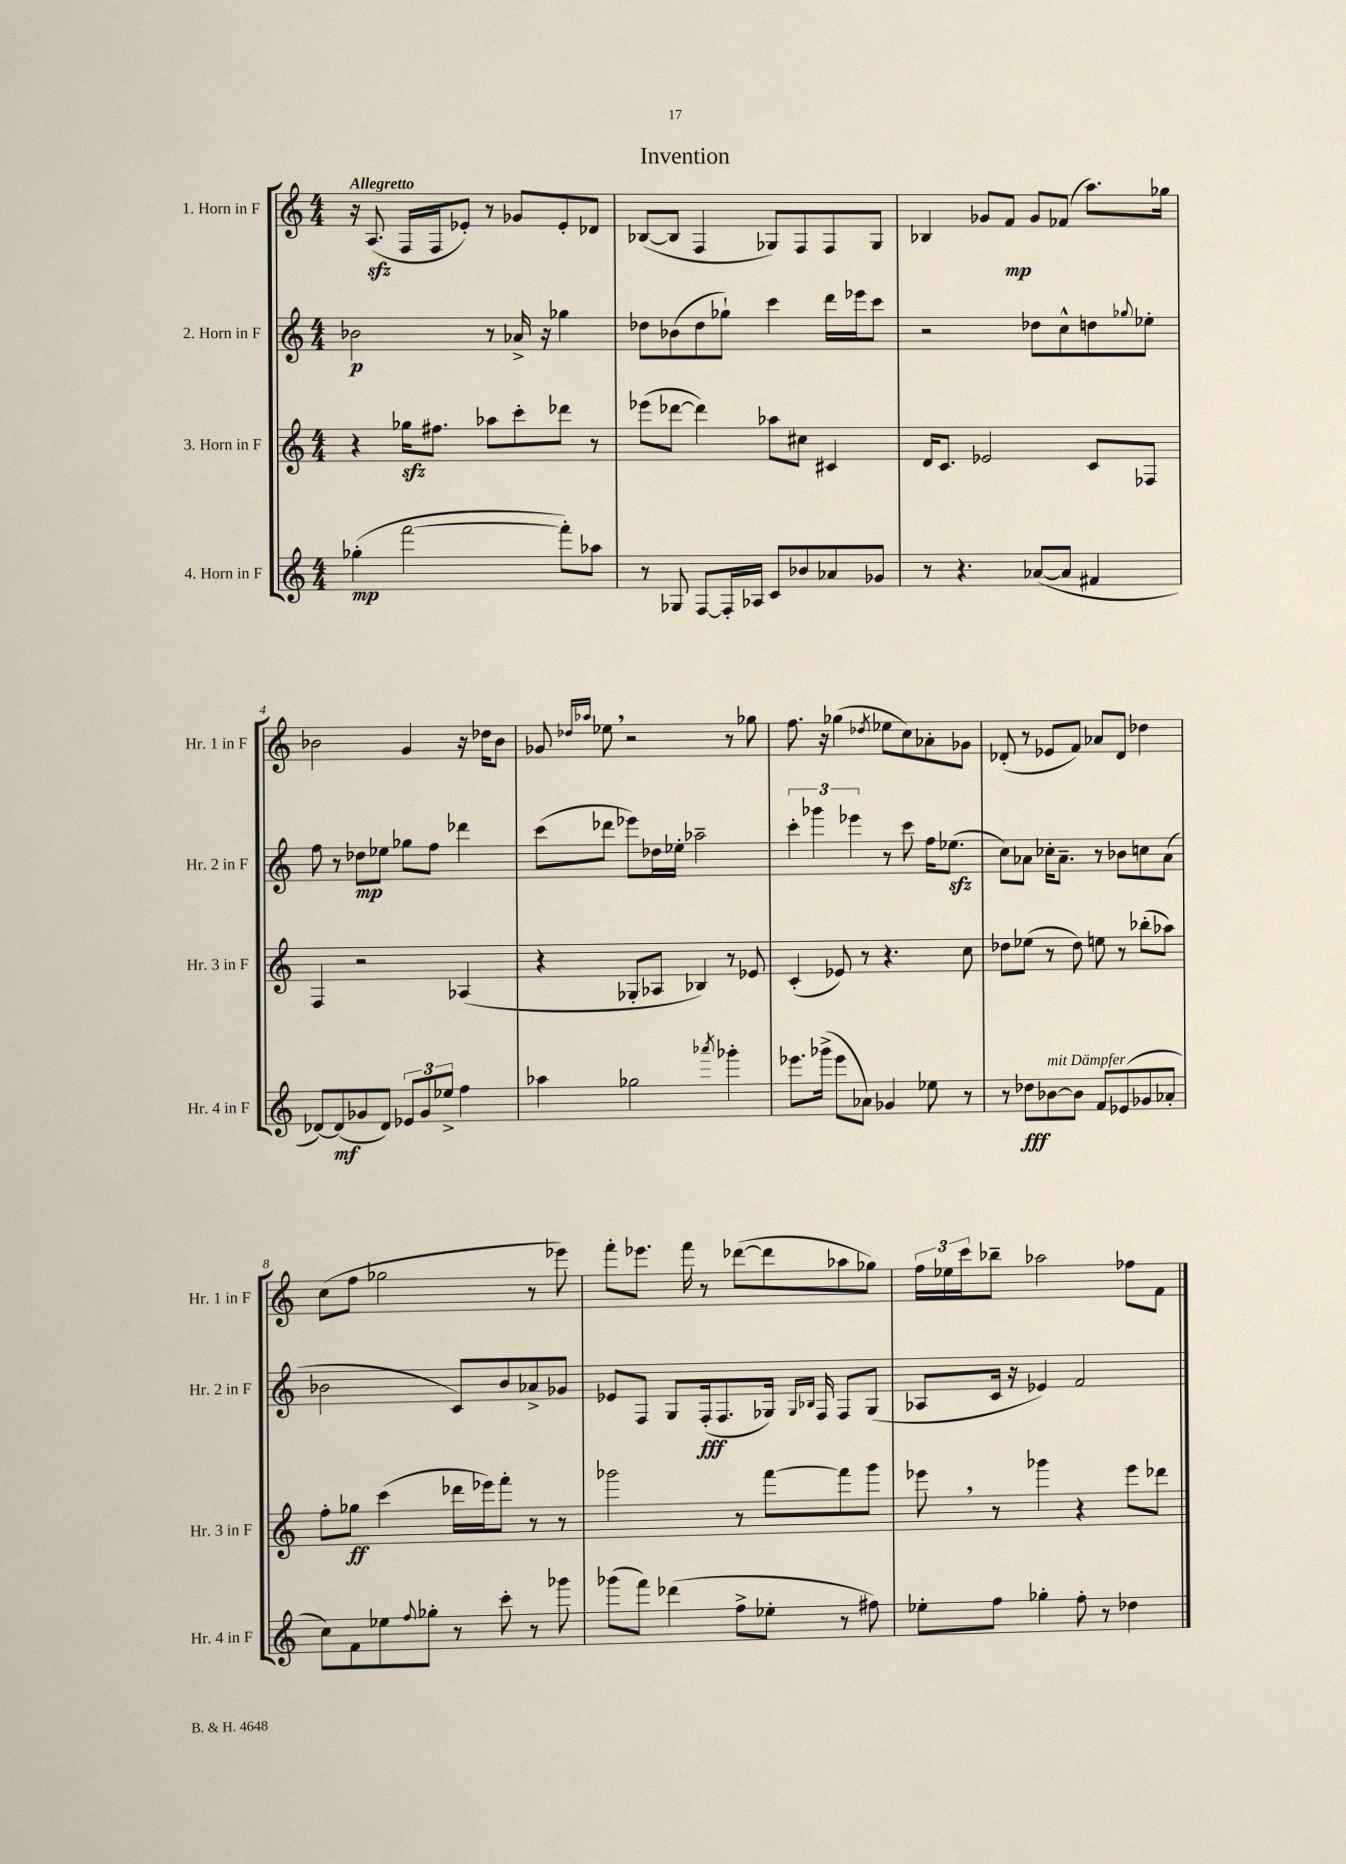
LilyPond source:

\header { title = "Invention" }
<<
\new StaffGroup <<
\new Staff = "s0" \with { instrumentName = "1. Horn in F" shortInstrumentName = "Hr. 1 in F" } {
    \clef treble \key c \major \numericTimeSignature \time 4/4 \tempo "Allegretto"
    r16 a8.\sfz( f16 f16 ees'8-.) r8 ges'8 ees'8-. des'8 |
    bes8~( bes8 f4 ges8) f8 f8 ges8 |
    bes4 ges'8 f'8\mp ges'8 fes'8( a''8.) ges''16 |
    bes'2 g'4 r16 des''16 bes'8 |
    ges'8 \grace { des''16 aes''16 } ees''8 \breathe r2 r8 ges''8 |
    f''8. r16 ges''4( \acciaccatura { des''8 } ees''8 c''8) aes'8-. ges'8 |
    des'8-.( r8 ees'8 f'8) aes'8 des'8 des''4 |
    c''8( f''8 ges''2 r8 ees'''8) |
    f'''8-. ees'''8. f'''16 r8 des'''8~( des'''8 aes''8 ges''8) |
    \tuplet 3/2 { f''16 ees''16 c'''16 } bes''8-- aes''2 fes''8 f'8 \bar "|." |
}
\new Staff = "s1" \with { instrumentName = "2. Horn in F" shortInstrumentName = "Hr. 2 in F" } {
    \clef treble \key c \major \numericTimeSignature \time 4/4
    bes'2\p r8 aes'16-> r16 ges''4 |
    des''8 bes'8( des''8 ges''8-!) c'''4 d'''16 ees'''16 c'''8 |
    r2 des''8 c''8-^ d''8 \appoggiatura { ges''8 } ees''8-. |
    f''8 r8 des''8\mp ees''8 ges''8 f''8 des'''4 |
    c'''8( des'''8 ees'''8) des''16 ees''16-. aes''2-- |
    \tuplet 3/2 { c'''4-. ges'''4 ees'''4 } r8 c'''8 f''16 ees''8.\sfz( |
    c''8) aes'8 ces''16-. aes'8.-- r8 bes'8 c''8 aes'8( |
    bes'2 c'8) bes'8 aes'8-> ges'8 |
    ees'8 f8 g8 f16-.\fff( f8. ges16) \grace { ges16 bes16 } f16 f8 ges8( |
    aes8 c'16 r16 ees'4) f'2 \bar "|." |
}
\new Staff = "s2" \with { instrumentName = "3. Horn in F" shortInstrumentName = "Hr. 3 in F" } {
    \clef treble \key c \major \numericTimeSignature \time 4/4
    r4 ges''16\sfz fis''8. aes''8 c'''8-. des'''8 r8 |
    ees'''8( des'''8~ des'''4) aes''8 cis''8 cis'4 |
    d'16 c'8. ees'2 c'8 fes8 |
    f4 r2 aes4( |
    r4 ges8-. aes8 bes4) r8 ees'8 |
    c'4-.( ees'8) r8 r4. c''8 |
    des''8 ees''8( r8 des''8) e''8 r8 bes''8-.( aes''8) |
    f''8-. ges''8\ff c'''4( des'''16 ees'''16) f'''8-. r8 r8 |
    ges'''2 r8 f'''8~ f'''8 ges'''8 |
    ees'''8 \breathe r8 ges'''4 r4 ees'''8 des'''8 \bar "|." |
}
\new Staff = "s3" \with { instrumentName = "4. Horn in F" shortInstrumentName = "Hr. 4 in F" } {
    \clef treble \key c \major \numericTimeSignature \time 4/4
    ges''4-.\mp( f'''2~ f'''8-.) aes''8 |
    r8 ges8 f8~ f16-. aes16 c'8 bes'8 aes'8 ges'8 |
    r8 r4. aes'8~( aes'8 fis'4 |
    des'8~) des'8\mf( ges'8 des'8) \tuplet 3/2 { ees'8 ges'8 ees''8-> } f''4 |
    aes''4 ges''2 \acciaccatura { aes'''8 } ges'''4-. |
    ees'''8. ges'''16->( ees'''8 aes'8) ges'4 ees''8 r8 |
    r8 des''8\fff bes'8~^\markup { \italic "mit Dämpfer" } bes'8 f'8 ees'8( ges'8 aes'8-. |
    c''8) f'8 ees''8 \appoggiatura { f''8 } ges''8-. r8 c'''8-. r8 ges'''8 |
    ges'''8( f'''8) des'''4( f''8-> ees''8-. r8 fis''8) |
    ees''8-. f''8 ges''4-. f''8-. r8 des''4 \bar "|." |
}
>>
>>
